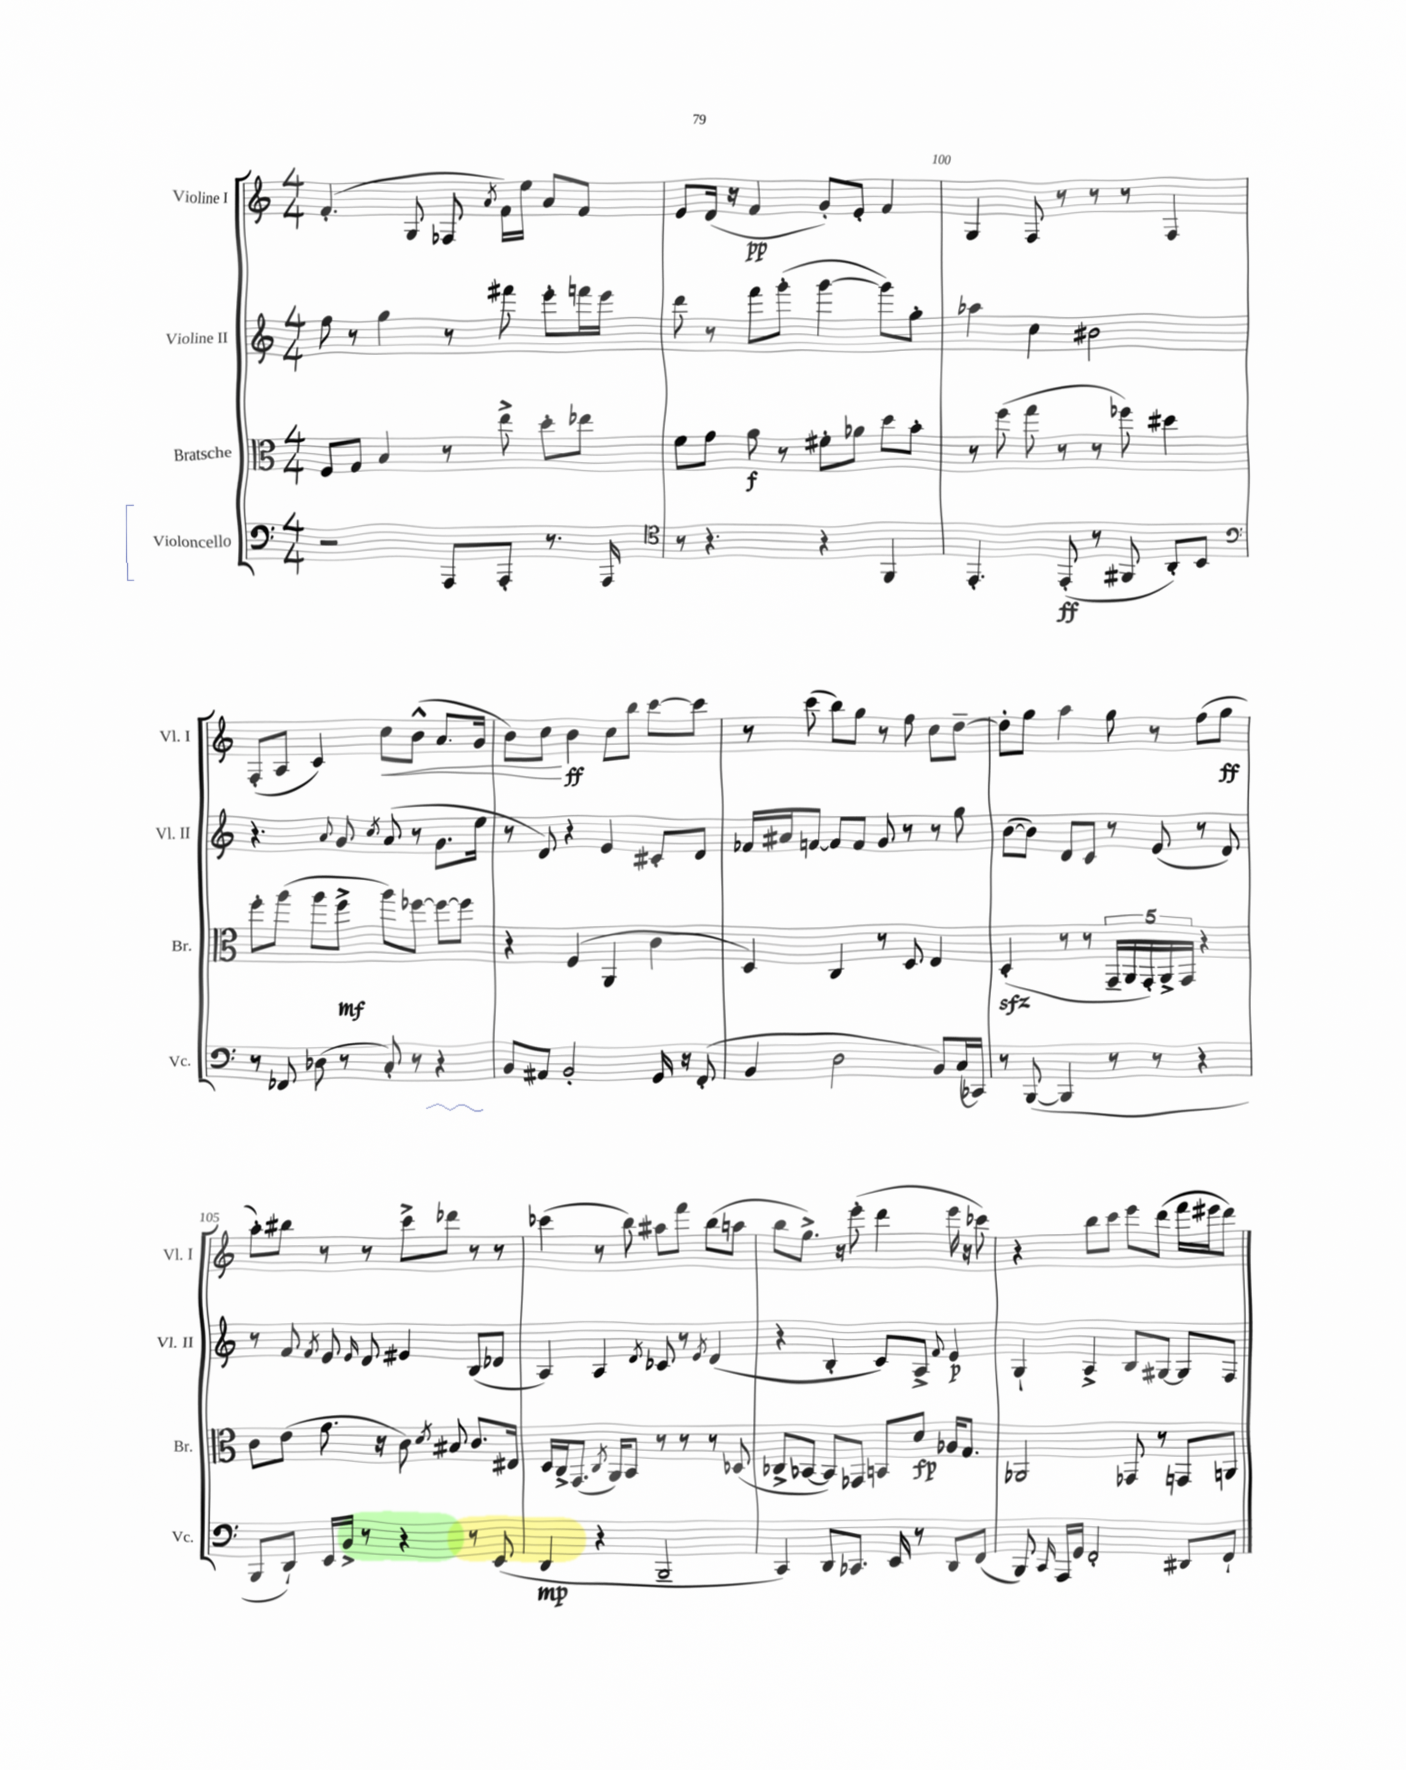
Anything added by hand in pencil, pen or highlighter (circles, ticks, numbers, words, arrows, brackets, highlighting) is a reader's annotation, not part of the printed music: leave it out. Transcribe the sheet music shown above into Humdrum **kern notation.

**kern	**kern	**kern	**kern
*staff4	*staff3	*staff2	*staff1
*clefF4	*clefC3	*clefG2	*clefG2
*k[]	*k[]	*k[]	*k[]
*M4/4	*M4/4	*M4/4	*M4/4
2r	8F/L	8ff\	(4.f'/
.	8G/J	8r	.
.	4B/	4gg\	.
.	.	.	8G/
8AAA/L	8r	8r	8F-/
.	.	.	8qa/
8AAA'/J	8ee^\	8fff#\	16f\LL)
.	.	.	16ee\JJ
8.r	8dd'\L	8eee'\L	8a/L
.	8ee-\J	16fff\L	8f/J
16AAA/	.	16eee\JJ	.
=	=	=	=
*clefC4	*	*	*
8r	8f\L	8ddd\	8e/L
4.r	8g\J	8r	(16d/Jk
.	.	.	16r
.	8a\	8fff\L	4f/
.	8r	(8ggg'\J	.
4r	8f#'\L	[4ggg\	8g'/L)
.	8a-\J	.	8e'/J
4FF/	8dd\L	8ggg\]L)	4f/
.	8b'\J	8gg'\J	.
=	=	=	=
4.EE'/	8r	4aa-\	4G/
.	(8ff\	.	.
.	8gg\	4cc\	8F/
(8EE'/	8r	.	8r
8r	8r	2b#\	8r
8FF#/	8ff-\)	.	8r
8AA'/L)	4dd#\	.	4F/
8BB/J	.	.	.
=	=	=	=
*clefF4	*	*	*
8r	8ff'\L	4.r	(8F'/L
8FF-/	(8aa\J	.	8A/J
(8D-\	8aa\L	.	4c/)
.	.	8qqa/	.
8r	8ff^\J	8g/	.
.	.	8qcc/	.
8C'/)	8aa\L)	(8a/	8cc\L
8r	[8ff-\J	8r	(8b^^\J
4r	8ff-\_L	8.g\L	8.a/L
.	8ff-\]J	.	.
.	.	16ee\Jk	16g/Jk
=	=	=	=
8BB/L	4r	8r	8b\L)
8AA#/J	.	8d/)	8cc\J
2BB'/	(4F/	4r	4b\
.	4AA/	4e/	8cc\L
.	.	.	8bb\J
16GG/	4c\	8c#'/L	[8ccc\L
16r	.	.	.
(8FF'/	.	8d/J	8ccc\]J
=	=	=	=
4BB/	4D/)	16f-/LL	8r
.	.	16a#/J	.
.	.	[8f/J	(8ccc\
2D\	4C/	8f/]L	8bb\L)
.	.	8f/J	8gg\J
.	8r	8g/	8r
.	8D/	8r	8ff\
8BB/L)	4E/	8r	8cc\L
(16C/L	.	8gg\	[8dd~\J
16CC-/JJ)	.	.	.
=	=	=	=
8r	(4D'/	([8b\L	8dd'\]L
([8BBB/	.	8b\]J)	8gg\J
4BBB/]	8r	8d/L	4aa\
.	8r	8c/J	.
8r	20GG~/LL	8r	8gg\
.	20AA/	.	.
.	20GG'/)	.	.
8r	.	(8e/	8r
.	20AA^/	.	.
.	20GG/JJ	.	.
4r	4r	8r	(8ff\L
.	.	8d/)	8gg\J
=	=	=	=
8BBB/L	8c\L	8r	8aa'\L)
8DD`/J)	(8e\J	8f/	8bb#\J
.	.	8qf/	.
16EE/LL	8.g\	8e/	8r
16BB^/JJ	.	.	.
.	.	16qqe/	.
8r	.	8d/	8r
.	16r	.	.
4r	8c\)	4e#/	8ccc^\L
.	8qd/	.	.
.	8B#/	.	8ddd-\J
8r	8.c/L	(8B/L	8r
(8EE/	.	8d-/J	8r
.	16E#/Jk	.	.
=	=	=	=
4DD/	16D/LL	4A/)	(4ccc-\
.	16C^/J	.	.
.	(8.GG/J	.	.
4r	.	4A/	8r
.	8qC/	.	.
.	16AA/LK)	.	.
.	8BB/J	.	8bb\)
.	.	8qd/	.
2BBB~/	8r	8c-/	8aa#\L
.	8r	8r	8fff\J
.	.	8qe/	.
.	8r	(4d/	(8bb\L
.	(8D-/	.	8aa\J
=	=	=	=
4CC/)	8C-^/L	4r	8bb\L
.	[8BB-/J	.	8.gg^\J)
8DD/L	8BB-/]L)	4B'/	.
.	.	.	16r
8.CC-/J	8GG-/J	.	(8eee'\
.	8BB/L	8c/L)	4ddd\
16EE/	.	.	.
8r	8d/J	8A^/J	.
.	.	8qqf/	.
8DD/L	16A-/LK	4e/	16eee\
.	8.G/J	.	16r
(8FF/J	.	.	8ccc-\)
=	=	=	=
8BBB/)	2AA-/	4G`/	4r
16qqCC/	.	.	.
16AAA/LL	.	.	.
16GG/JJ	.	.	.
2FF'/	.	4A^/	8bb\L
.	.	.	8ccc\J
.	8GG-/	8B/L	8eee\L
.	8r	[8G#/J	(8ddd\J
8DD#/L	8GG/L	8G#/]L	16fff\LL
.	.	.	16eee#\J
8FF`/J	8AA/J	8F/J	8ddd\J)
==	==	==	==
*-	*-	*-	*-
